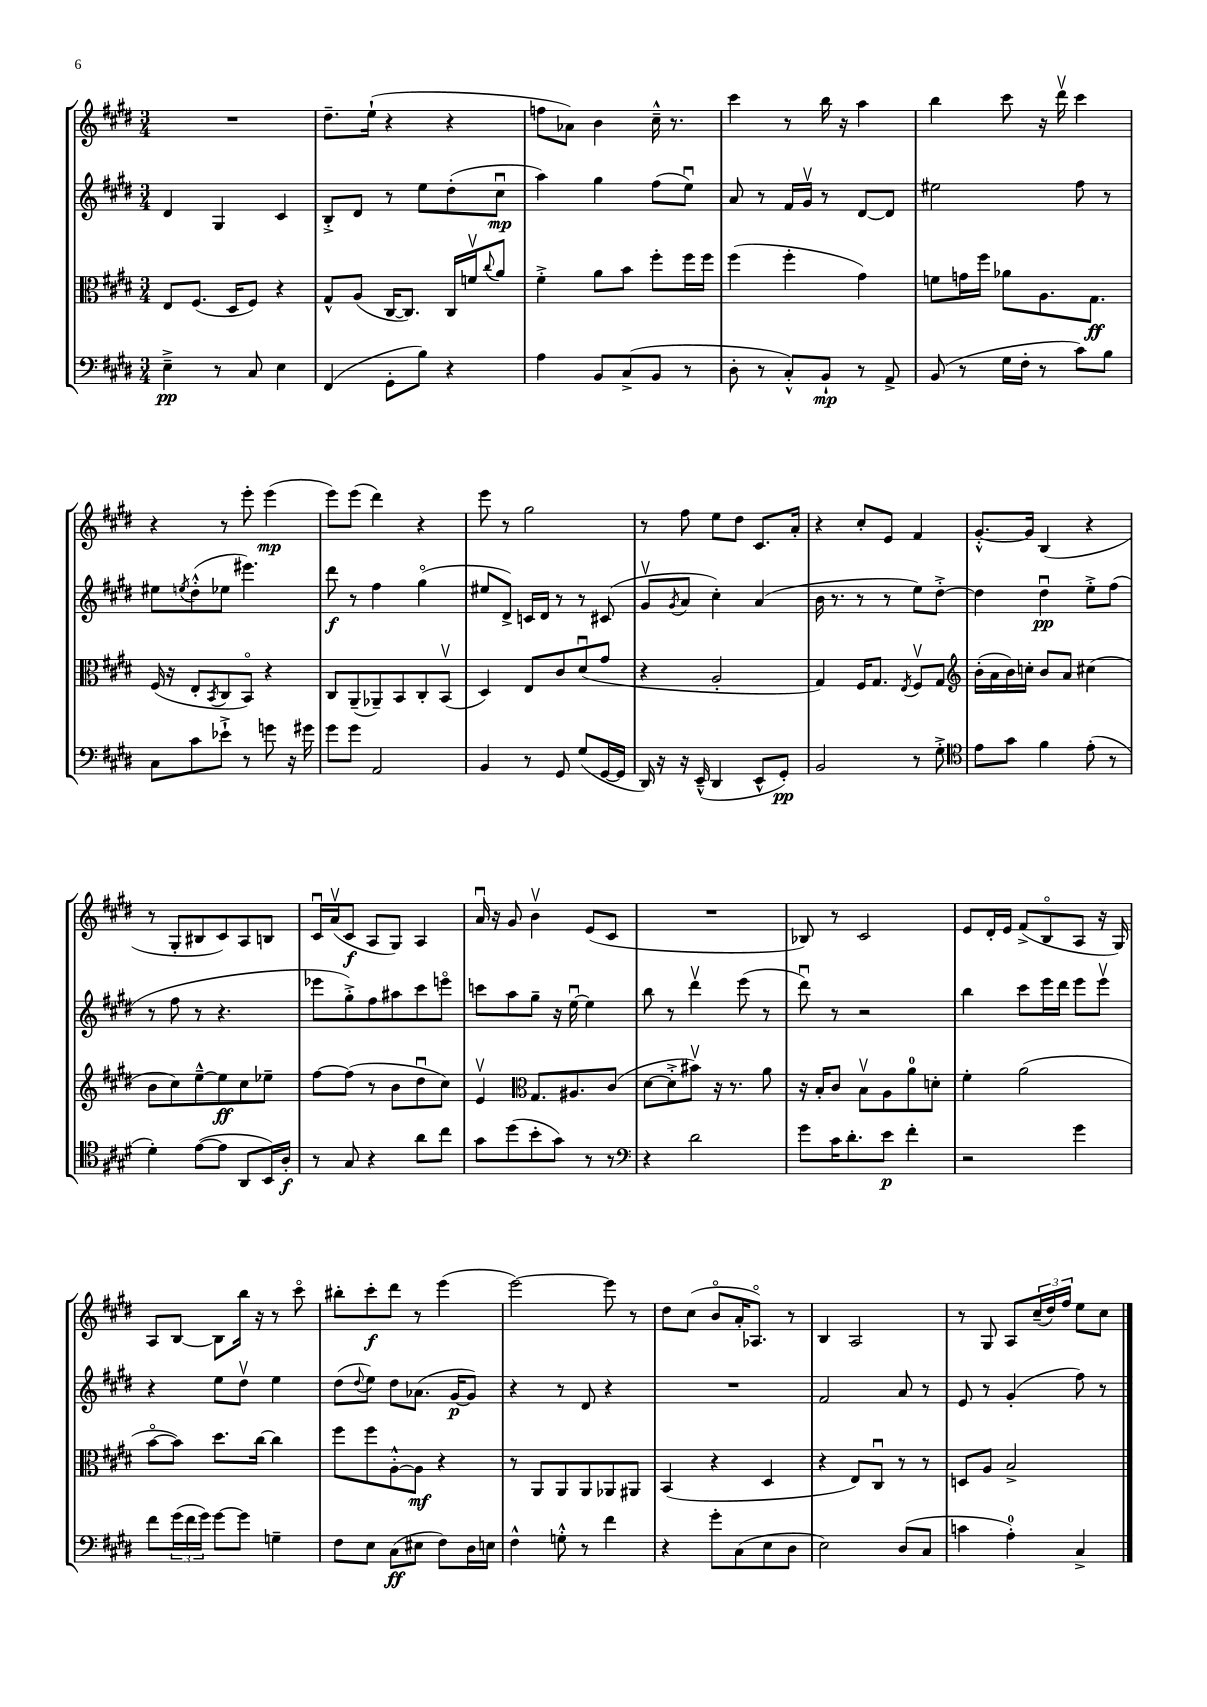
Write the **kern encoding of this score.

**kern	**kern	**kern	**kern
*staff4	*staff3	*staff2	*staff1
*clefF4	*clefC3	*clefG2	*clefG2
*k[f#c#g#d#]	*k[f#c#g#d#]	*k[f#c#g#d#]	*k[f#c#g#d#]
*M3/4	*M3/4	*M3/4	*M3/4
4E~^	8E	4d#	2.r
.	(8.F#	.	.
8r	.	4G#	.
.	16D#	.	.
8C#	8F#)	.	.
4E	4r	4c#	.
=	=	=	=
(4FF#	8G#^^	8B'^	8.dd#~
.	(8A	8d#	.
.	.	.	(16ee`
8GG#'	[16C#	8r	4r
.	8.C#])	.	.
8B)	.	8ee	.
4r	16C#	(8dd#'	4r
.	16fv	.	.
.	8qqcc#	.	.
.	8a	8cc#u	.
=	=	=	=
4A	4f#'^	4aa)	8ff
.	.	.	8a-)
8BB	8a	4gg#	4b
(8C#^	8b	.	.
8BB	8ff#'	(8ff#	16cc#~^^
.	.	.	8.r
8r	16ff#	8eeu)	.
.	16ff#	.	.
=	=	=	=
8D#'	(4ff#	8a	4ccc#
8r	.	8r	.
8C#'^^)	4ff#'	16f#	8r
.	.	16g#v	.
8BB`	.	8r	16bb
.	.	.	16r
8r	4g#)	[8d#	4aa
8AA^	.	8d#]	.
=	=	=	=
(8BB	8f	2ee#	4bb
8r	16g	.	.
.	16ff#	.	.
16G#	8a-	.	8ccc#
16F#'	.	.	.
8r	8.A	.	16r
.	.	.	16ddd#v
8c#)	.	8ff#	4ccc#
.	8.G#	.	.
8B	.	8r	.
=	=	=	=
8C#	(16F#	8ee#	4r
.	16r	.	.
.	.	8qee	.
8c#	8E'	(8dd#'^^	.
.	8qBB	.	.
8e-`^	8C#	8ee-	8r
8r	8BBo)	4.eee#)	8eee'
8g	4r	.	(4eee
16r	.	.	.
16g#	.	.	.
=	=	=	=
8g#	8C#	8ddd#	8eee)
8g#	(8AA~	8r	(8eee
2AA	8AA-~)	4ff#	4ddd#)
.	8BB	.	.
.	8C#'	(4gg#o	4r
.	(8BBv	.	.
=	=	=	=
4BB	4D#)	8ee#	8eee
.	.	8d#^)	8r
8r	8E	16c	2gg#
.	.	16d#	.
8GG#	8c#	8r	.
(8G#	(8d#u	8r	.
[16GG#	8g#	(8c#	.
16GG#]	.	.	.
=	=	=	=
16DD#)	4r	8g#v	8r
16r	.	.	.
.	.	8qg#	.
16r	.	8a	8ff#
(16EE~^^	.	.	.
4DD#	2A'	4cc#')	8ee
.	.	.	8dd#
8EE^^	.	(4a	8.c#
8GG#')	.	.	.
.	.	.	16a'
=	=	=	=
2BB	4G#)	16b	4r
.	.	8.r	.
.	16F#	8r	8cc#'
.	8.G#	.	.
.	.	8r	8e
.	8qE	.	.
8r	8F#v	8ee)	4f#
8G#'^	8G#	[8dd#'^	.
=	=	=	=
*clefC4	*clefG2	*	*
8e	(16b'	4dd#]	[8.g#'^^
.	16a	.	.
8g#	16b)	.	.
.	16cc'	.	16g#]
4f#	8b	4dd#u	(4B
.	8a	.	.
(8e'	(4cc#	8ee'^	4r
8r	.	(8ff#	.
=	=	=	=
4d#')	8b	8r	8r
.	8cc#)	8ff#	8G#'
([8e	[8ee~^^	8r	8B#
8e]	8ee]	4.r	8c#)
8AA	8cc#	.	8A
16BB)	8ee-~	.	8B
16A'	.	.	.
=	=	=	=
8r	[8ff#	8eee-	16c#u
.	.	.	(16av
8G#	(8ff#]	8gg#'^)	8c#
4r	8r	8ff#	8A
.	8b	8aa#	8G#)
8a	8dd#u	8ccc#	4A
8cc#	8cc#)	8eeeo	.
=	=	=	=
8g#	4ev	8ccc	16au
.	.	.	16r
(8dd#	.	8aa	8g#
*	*clefC3	*	*
8b'	8.G#	8gg#~	4bv
8g#)	.	16r	.
.	8.A#	[16eeu	.
8r	.	4ee]	(8e
8r	(8c#	.	8c#
=	=	=	=
*clefF4	*	*	*
4r	[8d#	8bb	2.r
.	8d#'^]	8r	.
2d#	8b#v)	4ddd#v	.
.	16r	.	.
.	8.r	.	.
.	.	(8eee	.
.	8a	8r	.
=	=	=	=
8g#	16r	8ddd#u)	8B-)
.	16B'	.	.
16c#	8c#	8r	8r
8.d#'	.	.	.
.	8Bv	2r	2c#
8e	8A	.	.
4f#'	8a	.	.
.	8d'	.	.
=	=	=	=
2r	4f#'	4bb	8e
.	.	.	16d#'
.	.	.	16e
.	(2a	8ccc#	(8f#^
.	.	16eee	8Bo
.	.	16ddd#	.
4g#	.	8eee	8A
.	.	8eeev	16r
.	.	.	16G#)
=	=	=	=
8f#	[8bo	4r	8A
(24g#	8b])	.	[8B
24f#	.	.	.
24g#)	.	.	.
[8g#	8.dd#	8ee	8B]
8g#]	.	8dd#v	16bb
.	[16cc#	.	16r
4G~	4cc#]	4ee	8r
.	.	.	8ccc#o
=	=	=	=
8F#	8ff#	(8dd#	8bb#'
.	.	8qqdd#	.
8E	8ff#	8ee)	8ccc#'
(8C#	[8A'^^	8dd#	8ddd#
8E#	8A]	(8.a-	8r
8F#)	4r	.	(4eee
.	.	[16g#	.
16D#	.	8g#])	.
16E	.	.	.
=	=	=	=
4F#^^	8r	4r	[2eee)
.	8AA	.	.
8G'^^	8AA	8r	.
8r	8AA	8d#	.
4f#	8AA-	4r	8eee]
.	8AA#	.	8r
=	=	=	=
4r	(4BB	2.r	8dd#
.	.	.	(8cc#
8g#'	4r	.	8bo
(8C#	.	.	16a'
.	.	.	8.A-o)
8E	4D#	.	.
8D#	.	.	8r
=	=	=	=
2E)	4r	2f#	4B
.	8E)	.	2A
.	8C#u	.	.
(8D#	8r	8a	.
8C#	8r	8r	.
=	=	=	=
4c	8D	8e	8r
.	8A	8r	8G#
4A')	2B^	(4g#'	8A
.	.	.	(24cc#~
.	.	.	24dd#)
.	.	.	24ff#
4C#^	.	8ff#)	8ee
.	.	8r	8cc#
==	==	==	==
*-	*-	*-	*-
